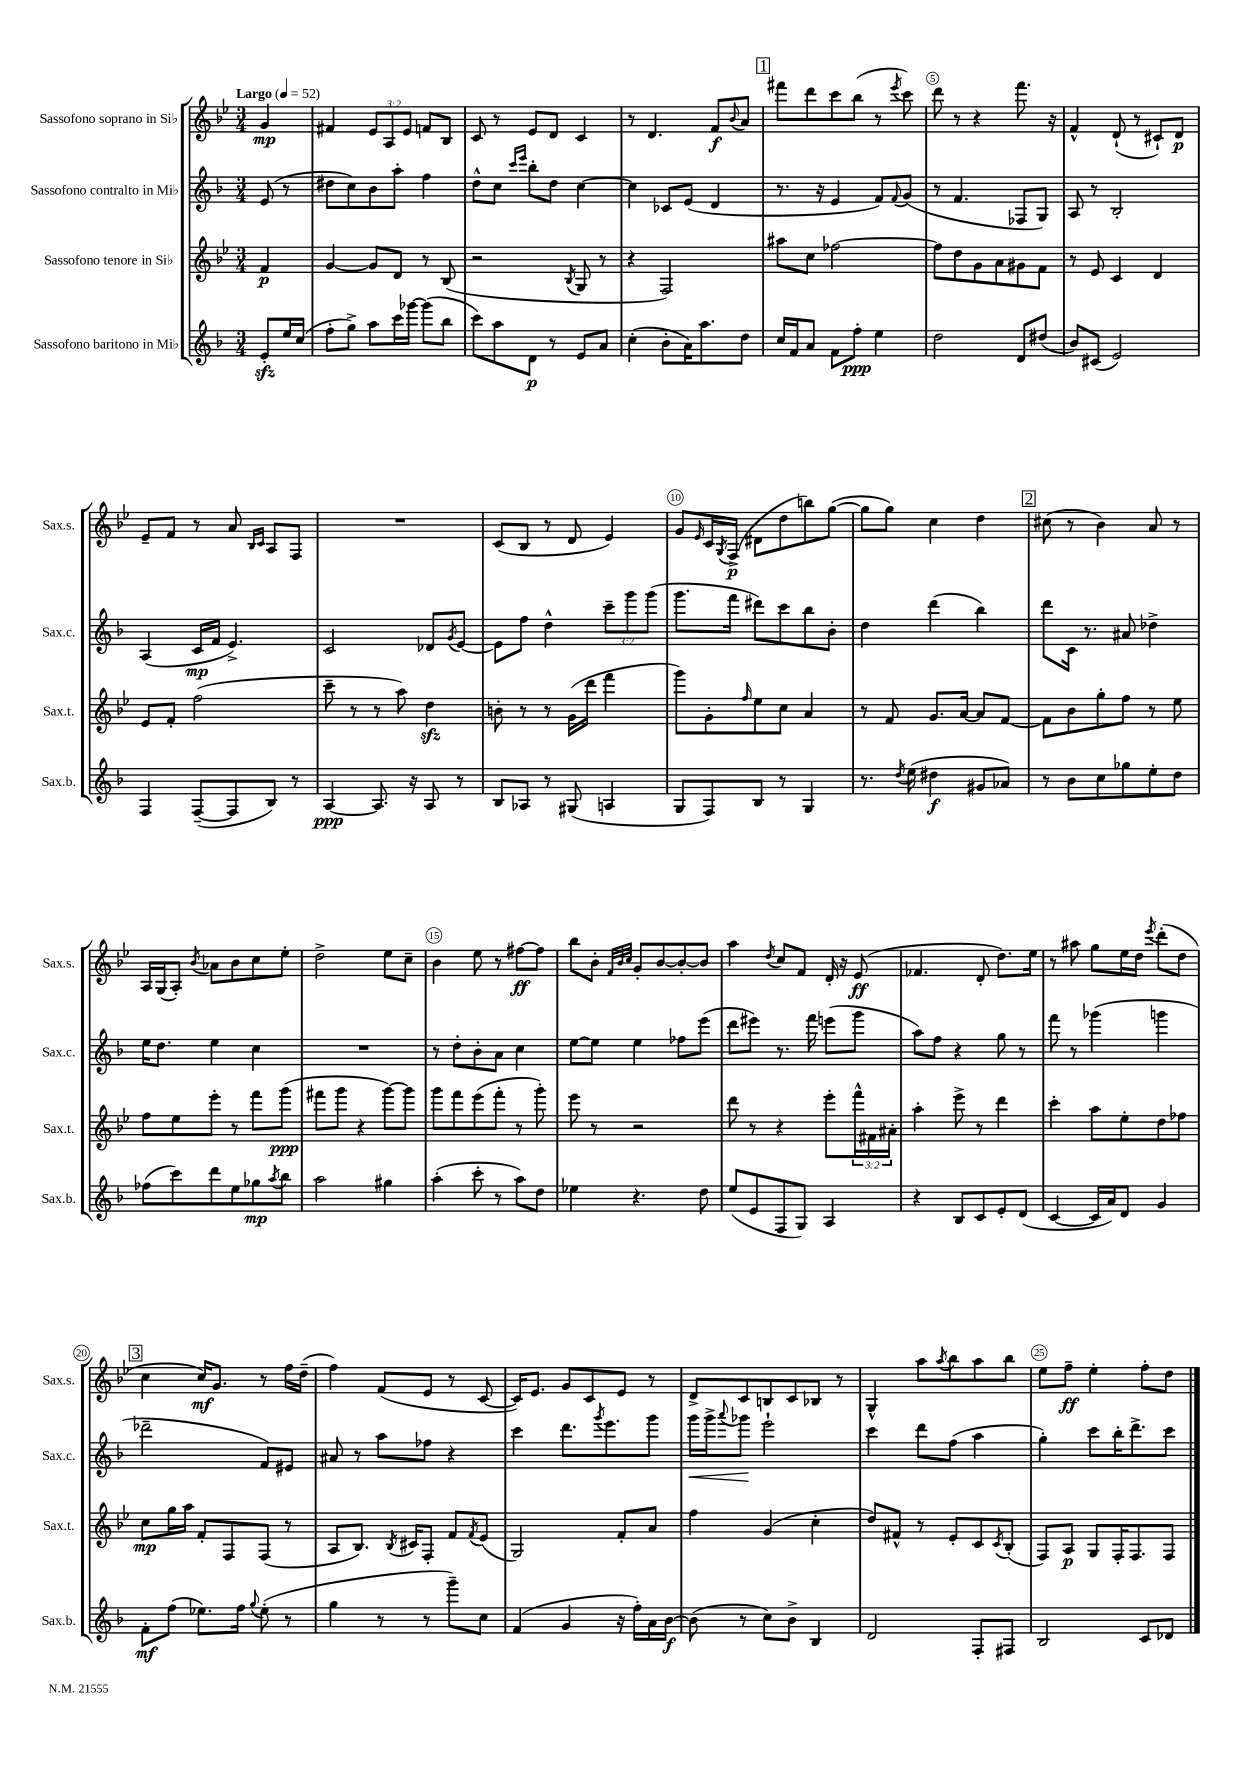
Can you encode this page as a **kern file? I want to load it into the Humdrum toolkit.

**kern	**dynam	**kern	**dynam	**kern	**dynam	**kern	**dynam
*part4	*part4	*part3	*part3	*part2	*part2	*part1	*part1
*staff4	*staff4	*staff3	*staff3	*staff2	*staff2	*staff1	*staff1
*I"Sassofono baritono in Mi♭	*	*I"Sassofono tenore in Si♭	*	*I"Sassofono contralto in Mi♭	*	*I"Sassofono soprano in Si♭	*
*I'Sax.b.	*	*I'Sax.t.	*	*I'Sax.c.	*	*I'Sax.s.	*
*clefG2	*	*clefG2	*	*clefG2	*	*clefG2	*
*k[b-]	*	*k[b-e-]	*	*k[b-]	*	*k[b-e-]	*
*M3/4	*	*M3/4	*	*M3/4	*	*M3/4	*
*MM52	*	*MM52	*	*MM52	*	*MM52	*
=	=	=	=	=	=	=	=
!	!	!	!	!	!	!LO:TX:a:B:t=Largo	!
8ezz'/L	.	4f/	p	(8e/	.	4g/	mp
16ee/L	.	.	.	8r	.	.	.
(16cc/JJ	.	.	.	.	.	.	.
=1	=1	=1	=1	=1	=1	=1	=1
8ff'\L	.	[4g/	.	8dd#X\L	.	4f#X/	.
8gg^\J)	.	.	.	8cc\)	.	.	.
8aa\L	.	8g/L]	.	8b-\	.	12e-/L	.
.	.	.	.	.	.	12A/	.
16ccc\L	.	8d/J	.	8aa'\J	.	.	.
.	.	.	.	.	.	12e-/J	.
[16ggg-X\JJ	.	.	.	.	.	.	.
(8ggg-\L]	.	8r	.	4ff\	.	8fn/L	.
8bb-\J	.	(8B-/	.	.	.	8B-/J	.
=2	=2	=2	=2	=2	=2	=2	=2
8ccc\L)	.	2r	.	8dd^^\L	.	8c/	.
8aa\	.	.	.	8cc\J	.	8r	.
.	.	.	.	16qqccc/LL	.	.	.
.	.	.	.	16qqeee/JJ	.	.	.
8d\J	p	.	.	8bb-'\L	.	8e-/L	.
8r	.	.	.	8dd\J	.	8d/J	.
.	.	8qB-/	.	.	.	.	.
8e/L	.	8G/	.	[4cc\	.	4c/	.
8a/J	.	8r	.	.	.	.	.
=3	=3	=3	=3	=3	=3	=3	=3
(4cc'\	.	4r	.	4cc\]	.	8r	.
.	.	.	.	.	.	4.d/	.
8b-'\L	.	2F/)	.	8c-X/L	.	.	.
16a\K)	.	.	.	(8e/J	.	.	.
8.aa\	.	.	.	.	.	.	.
.	.	.	.	4d/	.	8f/L	f
.	.	.	.	.	.	8qqb-/	.
8dd\J	.	.	.	.	.	8a/J	.
!!LO:REH:place=s1:t=1
=4	=4	=4	=4	=4	=4	=4	=4
16cc/LL	.	8aa#X\L	.	8.r	.	8fff#X\L	.
16f/J	.	.	.	.	.	.	.
8a/J	.	8cc\J	.	.	.	8ddd\	.
.	.	.	.	16r	.	.	.
8f\L	.	[2ff-X\	.	4e/	.	8ccc\	.
8ff'\J	ppp	.	.	.	.	(8bb-\J	.
4ee\	.	.	.	8f/L)	.	8r	.
.	.	.	.	8qqf/	.	8qeee-/	.
.	.	.	.	(8g/J	.	8ccc\)	.
=5	=5	=5	=5	=5	=5	=5	=5
2dd\	.	8ff-\L]	.	8r	.	8ddd\	.
.	.	8dd\	.	4.f/	.	8r	.
.	.	8g\	.	.	.	4r	.
.	.	8a\	.	.	.	.	.
8d/L	.	8g#X\	.	8F-X/L	.	8.fff\	.
(8dd#X/J	.	8f\J	.	8G/J)	.	.	.
.	.	.	.	.	.	16r	.
=6	=6	=6	=6	=6	=6	=6	=6
8b-/L)	.	8r	.	8A/	.	4f^^/	.
(8c#X/J	.	8e-/	.	8r	.	.	.
2e/)	.	4c/	.	2B-'/	.	(8d`/	.
.	.	.	.	.	.	8r	.
.	.	4d/	.	.	.	8c#X`/L)	.
.	.	.	.	.	.	8d/J	p
!!LO:LB:g=z
=7	=7	=7	=7	=7	=7	=7	=7
4F/	.	8e-/L	.	(4A/	.	8e-~/L	.
.	.	8f'/J	.	.	.	8f/J	.
([8F~/L	.	(2ff\	.	16c/LL	mp	8r	.
.	.	.	.	16f/JJ	.	.	.
8F/]	.	.	.	4.e^/)	.	8a/	.
.	.	.	.	.	.	16qqB-/LL	.
.	.	.	.	.	.	16qqc/JJ	.
8B-/J)	.	.	.	.	.	8A/L	.
8r	.	.	.	.	.	8F/J	.
=8	=8	=8	=8	=8	=8	=8	=8
[4A/	ppp	8ccc~\	.	2c/	.	2.r	.
.	.	8r	.	.	.	.	.
8.A/]	.	8r	.	.	.	.	.
.	.	8aa\)	.	.	.	.	.
16r	.	.	.	.	.	.	.
8A/	.	4ddzz\	.	8d-X/L	.	.	.
.	.	.	.	8qg/	.	.	.
8r	.	.	.	[8e/J	.	.	.
=9	=9	=9	=9	=9	=9	=9	=9
8B-/L	.	8bn'\	.	8e\L]	.	(8c/L	.
8A-X/J	.	8r	.	8ff\J	.	8B-/J	.
8r	.	8r	.	4dd^^\	.	8r	.
(8G#X/	.	(16g\LL	.	.	.	8d/	.
.	.	16ddd\JJ	.	.	.	.	.
4An/	.	4fff\	.	12ccc~\L	.	4e-/)	.
.	.	.	.	12ggg\	.	.	.
.	.	.	.	(12ggg\J	.	.	.
=10	=10	=10	=10	=10	=10	=10	=10
8G/L	.	8ggg\L)	.	8.ggg\L	.	8g/L	.
.	.	.	.	.	.	16qqe-/	.
8F/)	.	8g'\	.	.	.	16c/L	.
.	.	.	.	.	.	8qG/	.
.	.	.	.	16fff\Jk	.	(16F^/JJ	p
.	.	16qqff/	.	.	.	.	.
8B-/J	.	8ee-\	.	8ddd#X\L)	.	8d#X\L	.
8r	.	8cc\J	.	8ccc\	.	8dd\	.
4G/	.	4a/	.	8bb-\	.	8bbn\)	.
.	.	.	.	8b-'\J	.	([8gg\J	.
=11	=11	=11	=11	=11	=11	=11	=11
8.r	.	8r	.	4dd\	.	8gg\L]	.
.	.	8f/	.	.	.	8gg\J)	.
8qdd/	.	.	.	.	.	.	.
(16ee\	.	.	.	.	.	.	.
4dd#X\	f	8.g/L	.	(4ddd\	.	4cc\	.
.	.	[16a/Jk	.	.	.	.	.
8g#X/L	.	8a/L]	.	4bb-\)	.	4dd\	.
8a-X/J)	.	[8f/J	.	.	.	.	.
!!LO:REH:place=s1:t=2
=12	=12	=12	=12	=12	=12	=12	=12
8r	.	8f\L]	.	8ddd\L	.	(8cc#X\	.
8b-\L	.	8b-\	.	16c\Jk	.	8r	.
.	.	.	.	8.r	.	.	.
8cc\	.	8gg'\	.	.	.	4b-\)	.
8gg-X\	.	8ff\J	.	8a#X/	.	.	.
8ee'\	.	8r	.	4dd-X^\	.	8a/	.
8dd\J	.	8ee-\	.	.	.	8r	.
!!LO:LB:g=z
=13	=13	=13	=13	=13	=13	=13	=13
(8ff-X\L	.	8ff\L	.	16ee\KL	.	16A/LL	.
.	.	.	.	8.dd\J	.	(16G/J	.
8ccc\)	.	8ee-\	.	.	.	8A'/J)	.
.	.	.	.	.	.	8qb-/	.
8ddd\	.	8eee-'\J	.	4ee\	.	8a-X\L	.
8ee\	.	8r	.	.	.	8b-\	.
8gg-X\	mp	8fff\L	.	4cc\	.	8cc\	.
8qaa/	.	.	.	.	.	.	.
8bb-\J	.	(8ggg\J	ppp	.	.	8ee-'\J	.
=14	=14	=14	=14	=14	=14	=14	=14
2aa\	.	8fff#X\L	.	2.r	.	2dd^\	.
.	.	8ggg\J	.	.	.	.	.
.	.	4r	.	.	.	.	.
4gg#X\	.	[8ggg\L)	.	.	.	8ee-\L	.
.	.	8ggg\J]	.	.	.	8cc~\J	.
=15	=15	=15	=15	=15	=15	=15	=15
(4aa'\	.	8ggg\L	.	8r	.	4b-\	.
.	.	8fff\	.	8dd'\L	.	.	.
8ccc'\	.	(8eee-\	.	8b-'\	.	8ee-\	.
8r	.	8fff'\J	.	8a\J	.	8r	.
8aa\L)	.	8r	.	4cc\	.	[8ff#X\L	ff
8dd\J	.	8ggg'\)	.	.	.	8ff#\J]	.
=16	=16	=16	=16	=16	=16	=16	=16
4ee-X\	.	8eee-\	.	[8ee\L	.	8bb-\L	.
.	.	8r	.	8ee\J]	.	8b-'\J	.
.	.	.	.	.	.	32qqf/LLL	.
.	.	.	.	.	.	32qqb-/	.
.	.	.	.	.	.	32qqcc/JJJ	.
4.r	.	2r	.	4ee\	.	8g'/L	.
.	.	.	.	.	.	[8b-/	.
.	.	.	.	8ff-X\L	.	8b-'/_	.
8dd\	.	.	.	(8eee\J	.	8b-/J]	.
=17	=17	=17	=17	=17	=17	=17	=17
(8ee/L	.	8ddd\	.	8ddd\L	.	4aa\	.
8e/	.	8r	.	8eee#X\J)	.	.	.
.	.	.	.	.	.	8qdd/	.
8F/	.	4r	.	8.r	.	8cc/L	.
8G/J)	.	.	.	.	.	8f/J	.
.	.	.	.	16fff\	.	.	.
4A/	.	8eee-'\L	.	(8eeen\L	.	16d'/	.
.	.	.	.	.	.	16r	.
.	.	24fff^^\L	.	8ggg\J	.	(8e-/	ff
.	.	24f#X\	.	.	.	.	.
.	.	24a#X'\JJ	.	.	.	.	.
=18	=18	=18	=18	=18	=18	=18	=18
4r	.	4aa'\	.	8aa\L)	.	4.f-X/	.
.	.	.	.	8ff\J	.	.	.
8B-/L	.	8eee-^\	.	4r	.	.	.
8c/	.	8r	.	.	.	8d'/	.
8e'/	.	4ddd\	.	8gg\	.	8.dd\L)	.
(8d/J	.	.	.	8r	.	.	.
.	.	.	.	.	.	16ee-\Jk	.
=19	=19	=19	=19	=19	=19	=19	=19
[4c/	.	4ccc'\	.	8fff\	.	8r	.
.	.	.	.	8r	.	8aa#X\	.
16c/LL]	.	8aa\L	.	(4ggg-X\	.	8gg\L	.
16a/J)	.	.	.	.	.	.	.
8d/J	.	8ee-'\	.	.	.	16ee-\L	.
.	.	.	.	.	.	16dd\JJ	.
.	.	.	.	.	.	8qeee-/	.
4g/	.	8dd\	.	4gggn\	.	(8ddd'\L	.
.	.	8ff-X\J	.	.	.	8dd\J	.
!!LO:LB:g=z
!!LO:REH:place=s1:t=3
=20	=20	=20	=20	=20	=20	=20	=20
8f'\L	mf	8cc\L	mp	2ddd-X~\	.	4cc\	.
(8ff\J	.	16gg\L	.	.	.	.	.
.	.	16aa\JJ	.	.	.	.	.
8.ee-X\L)	.	8f'/L	.	.	.	16cc/KL)	mf
.	.	.	.	.	.	8.g/J	.
.	.	8F/	.	.	.	.	.
16ff\Jk	.	.	.	.	.	.	.
8qqgg/	.	.	.	.	.	.	.
(8ee-'\	.	(8F/J	.	8f/L)	.	8r	.
8r	.	8r	.	8e#X/J	.	16ff\LL	.
.	.	.	.	.	.	(16dd~\JJ	.
=21	=21	=21	=21	=21	=21	=21	=21
4gg\	.	8A/L	.	8a#X/	.	4ff\)	.
.	.	8.B-/J)	.	8r	.	.	.
8r	.	.	.	8aa\L	.	(8f/L	.
.	.	8qB-/	.	.	.	.	.
.	.	16c#X/KL	.	.	.	.	.
8r	.	8F'/J	.	8ff-X\J	.	8e-/J	.
8ggg~\L)	.	8f/L	.	4r	.	8r	.
.	.	8qf/	.	.	.	.	.
8cc\J	.	(8e-/J	.	.	.	[8c/	.
=22	=22	=22	=22	=22	=22	=22	=22
(4f/	.	2G/)	.	4ccc\	.	16c/KL])	.
.	.	.	.	.	.	8.e-/J	.
4g/	.	.	.	8.ddd\L	.	8g/L	.
.	.	.	.	.	.	8c/	.
.	.	.	.	8qggg/	.	.	.
.	.	.	.	8.eee\	.	.	.
16r	.	8f'/L	.	.	.	8e-/J	.
16ff'\LL)	.	.	.	.	.	.	.
16a\	.	8a/J	.	8ggg\J	.	8r	.
[16b-\JJ	f	.	.	.	.	.	.
=23	=23	=23	=23	=23	=23	=23	=23
!	!	!	!	!	!LO:HP:b	!	!
(8b-\]	.	4ff\	.	16ggg\LL	<	8d^/L	.
.	.	.	.	16ggg^\J	.	.	.
.	.	.	.	8qqaaa/	.	.	.
8r	.	.	.	8ggg-X\J	.	8c/	.
8cc\L)	.	(4g/	.	2eee`\	[	8Bn/	.
8b-^\J	.	.	.	.	.	8c/	.
4B-/	.	4cc'\	.	.	.	8B-X/J	.
.	.	.	.	.	.	8r	.
=24	=24	=24	=24	=24	=24	=24	=24
2d/	.	8dd/L)	.	4ccc\	.	4G^^/	.
.	.	8f#X^^/J	.	.	.	.	.
.	.	8r	.	8ddd\L	.	8aa\L	.
.	.	.	.	.	.	8qaa/	.
.	.	8e-'/L	.	(8ff\J	.	8bb-\	.
8F'/L	.	8c/	.	4aa\	.	8aa\	.
.	.	8qc/	.	.	.	.	.
8F#X/J	.	(8B-'/J	.	.	.	8bb-\J	.
=25	=25	=25	=25	=25	=25	=25	=25
2B-/	.	8F/L)	.	4gg'\)	.	8ee-\L	.
.	.	8A/J	p	.	.	8ff~\J	ff
.	.	8G/L	.	8ccc\L	.	4ee-'\	.
.	.	16F'/K	.	16bb-'\K	.	.	.
.	.	8.F/	.	8.ddd^\	.	.	.
8c/L	.	.	.	.	.	8ff'\L	.
8d-X/J	.	8F/J	.	8ccc\J	.	8dd\J	.
==	==	==	==	==	==	==	==
*-	*-	*-	*-	*-	*-	*-	*-
